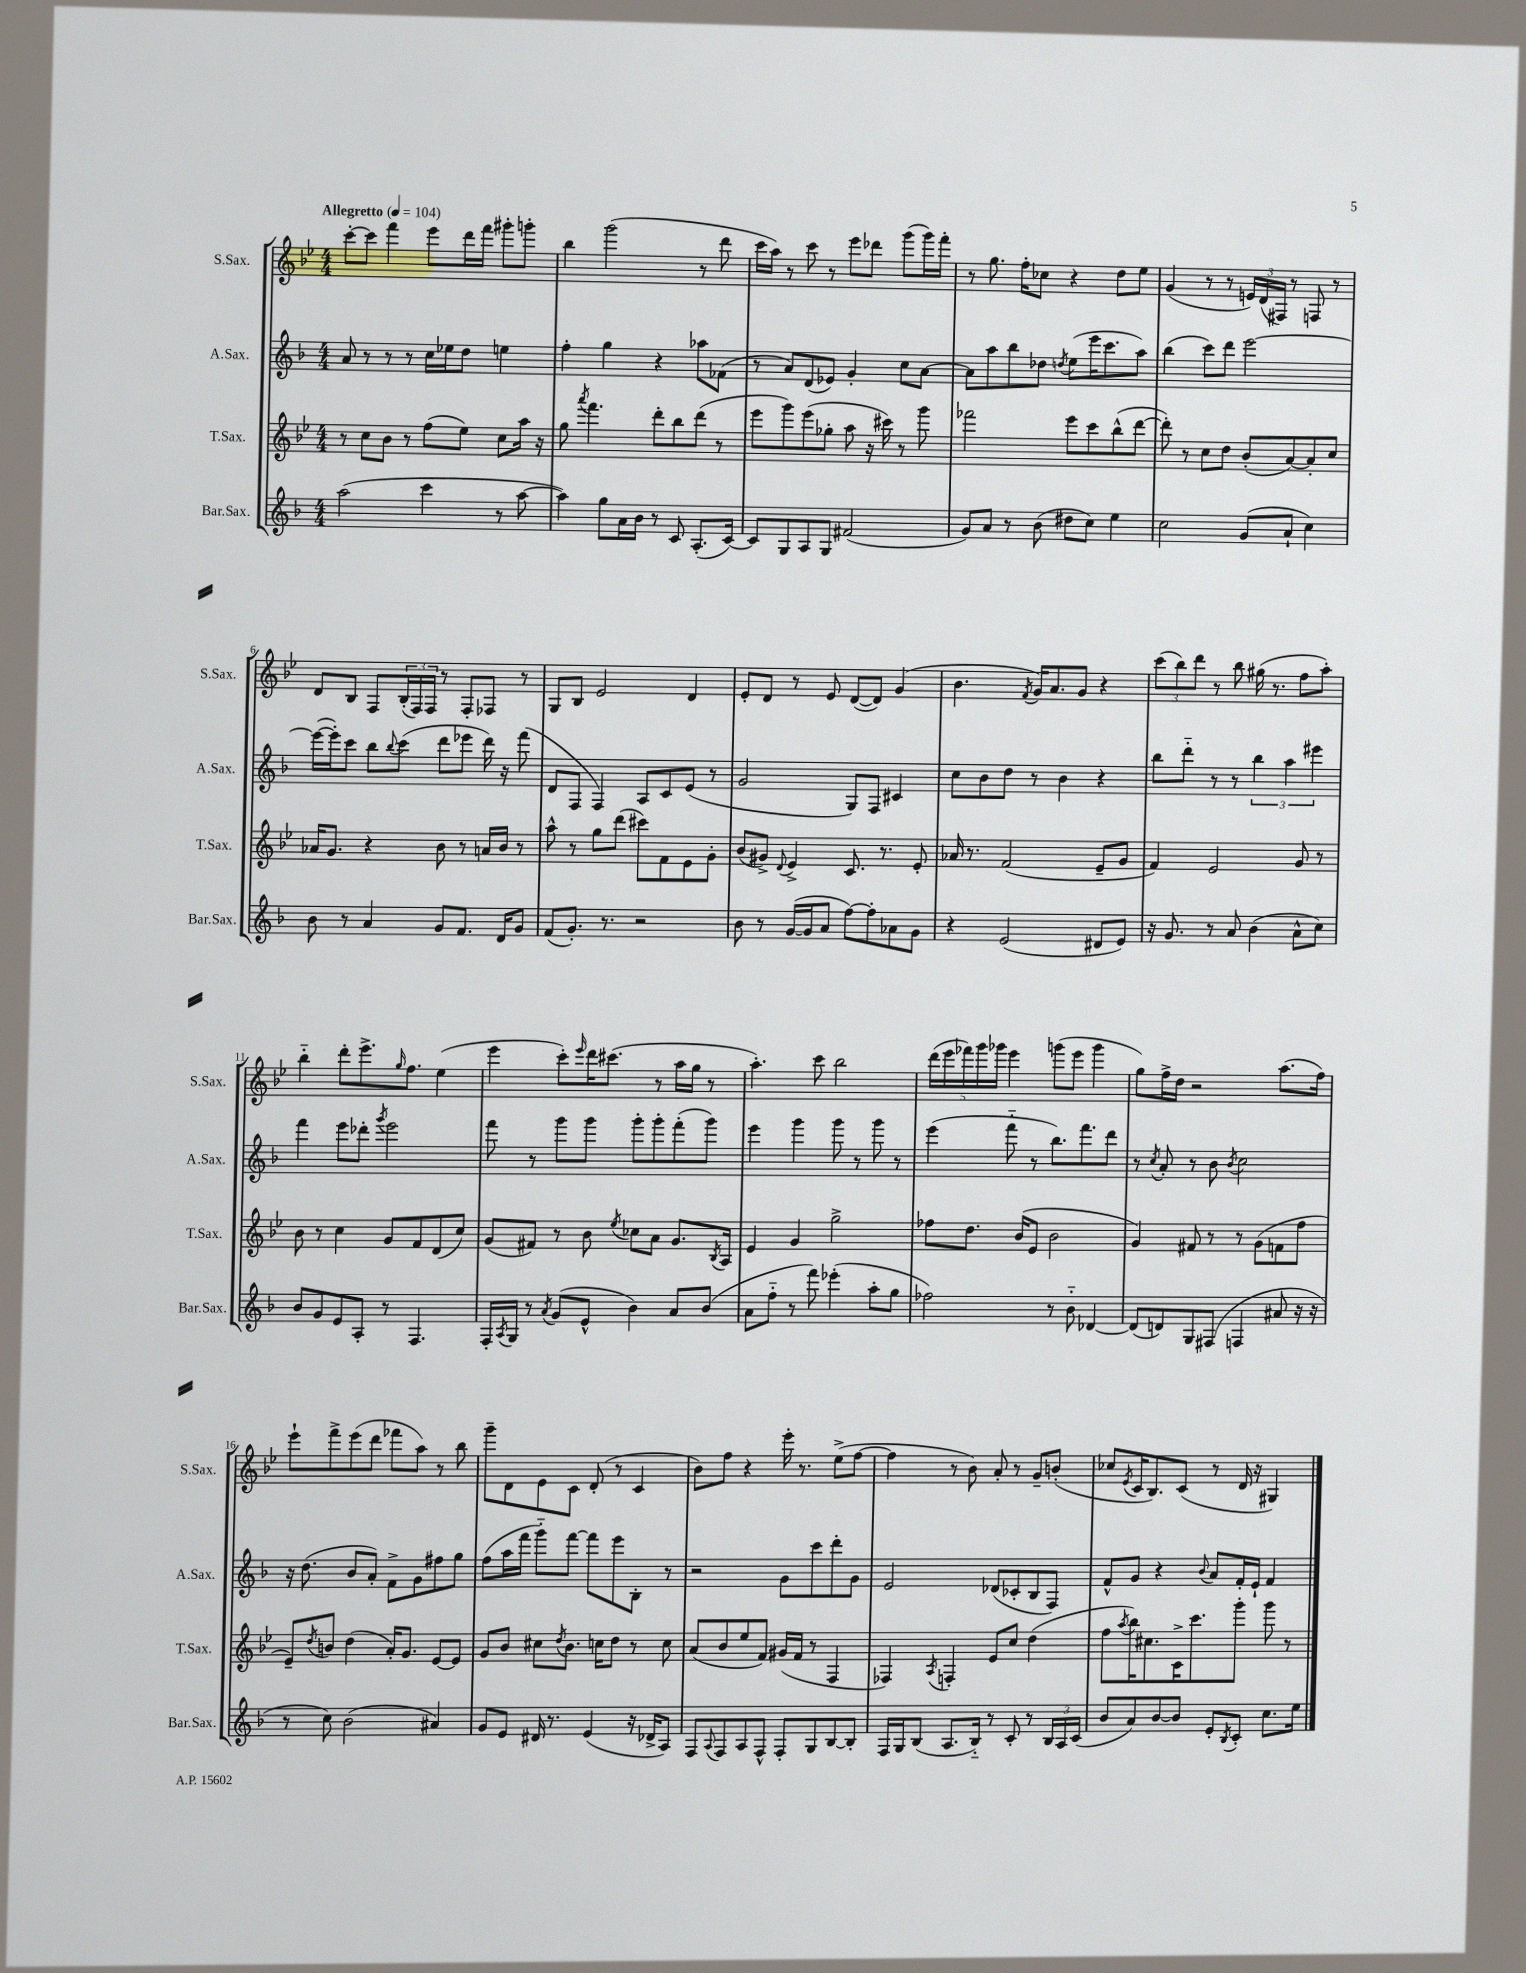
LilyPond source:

<<
\new StaffGroup <<
\new Staff = "s0" \with { instrumentName = "S.Sax." shortInstrumentName = "S.Sax." } {
    \clef treble \key bes \major \numericTimeSignature \time 4/4 \tempo "Allegretto" 4 = 104
    c'''8~-. c'''8 f'''4 ees'''8 d'''16 f'''16 gis'''8-. g'''8-. |
    bes''4 g'''2( r8 d'''8 |
    c'''16 a''16) r8 c'''8 r8 ees'''8 des'''8 g'''8( g'''16) f'''16-. |
    r8 g''8. f''16-. ces''8 r4 d''8 ees''8 |
    g'4( r8 r8 \tuplet 3/2 { e'16) d'16( fis16) } r8 f8 r8 |
    d'8 bes8 f8 \tuplet 3/2 { bes16-.( f16) f16 } r8 f8-. fes8 r8 |
    g8 bes8 ees'2 d'4 |
    ees'8-. d'8 r8 ees'8 d'8~( d'8) g'4( |
    bes'4. \acciaccatura { f'8 } g'16) a'8. g'8 r4 |
    \tuplet 3/2 { c'''8( bes''8) d'''8 } r8 bes''8 gis''16( r8. f''8 a''8-.) |
    bes''4-_ d'''8-. ees'''8.-> \grace { g''16 } f''8. ees''4( |
    ees'''4 c'''8-.) \grace { ees'''16 } d'''16 cis'''8.( r8 a''16 g''16 r8 |
    a''4.-.) c'''8 bes''2 |
    \tuplet 5/4 { d'''16( ees'''16 fes'''16) g'''16 ges'''16 } ees'''4 g'''8( ees'''8 g'''4 |
    g''8) f''16-> d''16 r2 a''8.( f''16) |
    ees'''8-! f'''8-> ees'''8( d'''8 fes'''8 a''8) r8 bes''8 |
    g'''8-- d'8 ees'8 c'8 d'8-.( r8 c'4 |
    bes'8) f''8 r4 ees'''16-. r8. ees''8->( f''8~ |
    f''4 r8 bes'8) a'8-. r8 g'8-- b'8-.( |
    ces''8 \acciaccatura { ees'8 } c'16 bes8.) c'8( r8 d'16 r16 gis4) \bar "|." |
}
\new Staff = "s1" \with { instrumentName = "A.Sax." shortInstrumentName = "A.Sax." } {
    \clef treble \key f \major \numericTimeSignature \time 4/4
    a'8 r8 r8 r8 c''16 ees''16 d''8 e''4 |
    f''4-. g''4 r4 aes''8 fes'8( |
    r8 a'8) d'8( ees'8) g'4-. c''8 a'8~ |
    a'8 a''8 bes''8 des''8 \acciaccatura { d''8 } e''8( e'''16 c'''8. a''8) |
    bes''4( c'''8) d'''8 e'''2~ |
    e'''16~( e'''16-.) c'''8 bes''8 \appoggiatura { bes''8 } c'''8( d'''8 ees'''8 d'''16) r16 f'''8( |
    d'8 f8 f4) a8 c'8 e'8( r8 |
    g'2 g8) f8 cis'4 |
    c''8 bes'8 d''8 r8 bes'4 r4 |
    bes''8 d'''8-_ r8 r8 \tuplet 3/2 { bes''4 a''4 eis'''4 } |
    f'''4 e'''8 des'''8-. \acciaccatura { g'''8 } e'''2 |
    f'''8 r8 g'''8 g'''8 g'''8-. g'''8-. f'''8-.( g'''8) |
    e'''4 g'''4 g'''8 r8 g'''8 r8 |
    e'''4( f'''8-_ r8 bes''8.) f'''8. d'''8 |
    r8 \acciaccatura { c''8 } a'8-. r8 bes'8 \acciaccatura { bes'8 } c''2 |
    r16 d''8.( bes'8 a'8-.) f'8-> g'8 fis''8 g''8 |
    f''8( a''16 f'''16 g'''8-_) f'''8~ f'''8 e'''8 bes8-. r8 |
    r2 g'8 c'''8 d'''8-. g'8 |
    e'2 des'8( ces'8-. bes8 f8) |
    f'8-^ g'8 r4 \appoggiatura { bes'8 } a'8 f'16-. e'16-! f'4 \bar "|." |
}
\new Staff = "s2" \with { instrumentName = "T.Sax." shortInstrumentName = "T.Sax." } {
    \clef treble \key bes \major \numericTimeSignature \time 4/4
    r8 c''8 bes'8 r8 f''8( ees''8) c''8 a''16 r16 |
    g''8 \acciaccatura { a'''8 } f'''4. d'''8-. bes''8 d'''8( r8 |
    ees'''8 g'''8) ees'''8( ges''8-. a''8 r16 cis'''16) r8 g'''8 |
    fes'''2 ees'''8 c'''8 bes''8-^( d'''8~ |
    d'''8-.) r8 c''8 d''8 bes'8-.( a'8~) a'8-. c''8 |
    aes'16 g'8. r4 bes'8 r8 a'16 bes'16 r8 |
    a''8-^ r8 g''8 d'''8( cis'''8) f'8 ees'8 g'8-. |
    bes'8( gis'8->) \appoggiatura { d'8 } ees'4-> c'8. r8. ees'8-. |
    aes'16 r8. f'2( ees'8-- g'8 |
    f'4) ees'2 g'8 r8 |
    bes'8 r8 c''4 g'8 f'8 d'8( c''8) |
    g'8( fis'8) r8 bes'8 \acciaccatura { ees''8 } ces''8 a'8 g'8. \acciaccatura { bes8 } a16 |
    ees'4 g'4 g''2-> |
    fes''8 d''8. bes'16( ees'8 bes'2 |
    g'4) fis'8 r8 r8 g'8( f'8 f''8 |
    ees'8--) \acciaccatura { d''8 } b'8 d''4( a'16-.) g'8. ees'8~ ees'8 |
    g'8 bes'8 cis''8 \acciaccatura { d''8 } bes'8. c''16 d''8 r8 c''8 |
    a'8( bes'8 ees''8 f'8) gis'16( f'16 r8 f4 |
    fes4) \acciaccatura { a8 } f4-. ees'8 c''8 d''4( |
    f''8 \acciaccatura { a''8 } bes''16) cis''8. c'16-> c'''8. g'''8-. g'''8 r8 \bar "|." |
}
\new Staff = "s3" \with { instrumentName = "Bar.Sax." shortInstrumentName = "Bar.Sax." } {
    \clef treble \key f \major \numericTimeSignature \time 4/4
    a''2( c'''4 r8 a''8~ |
    a''4) g''8 a'16 bes'16 r8 c'8 a8.-.( c'16~) |
    c'8 g8 a8 g8 fis'2( |
    g'8) a'8 r8 bes'8( dis''8 c''8) e''4 |
    c''2 g'8( a'8-! c''4) |
    bes'8 r8 a'4 g'8 f'8. d'16 g'8 |
    f'8( g'8.-.) r8. r2 |
    bes'8 r8 g'16~( g'16 a'8 f''8~) f''8-. aes'8 g'8 |
    r4 e'2( dis'8 e'8) |
    r16 g'8. r8 a'8 bes'4( a'8-^ c''8) |
    bes'8 g'8 e'8 a8-. r8 f4. |
    f16-. \acciaccatura { a8 } g16 r8 \acciaccatura { a'8 } g'8( e'8-^ bes'4) a'8 bes'8( |
    a'8 f''8-_ r8 f'''8) ees'''4-.( a''8-. g''8 |
    fes''2) r8 bes'8-_ des'4~ |
    des'8( d'8) g8 fis8( f4 ais'8 r16 r16 |
    r8 c''8) bes'2( ais'4) |
    g'8 e'8 dis'16 r8. e'4( r16 des'16-> a8) |
    f8 \appoggiatura { a8 } f8 a8 f8-^ f8-. g8 bes8~ bes8-. |
    f16 g16 bes8( a8. bes16-_) r8 c'8-. r8 \tuplet 3/2 { bes16 a16 c'16( } |
    bes'8 a'8) bes'8~ bes'8 e'8-. \acciaccatura { bes8 } c'8-. c''8. e''16 \bar "|." |
}
>>
>>
